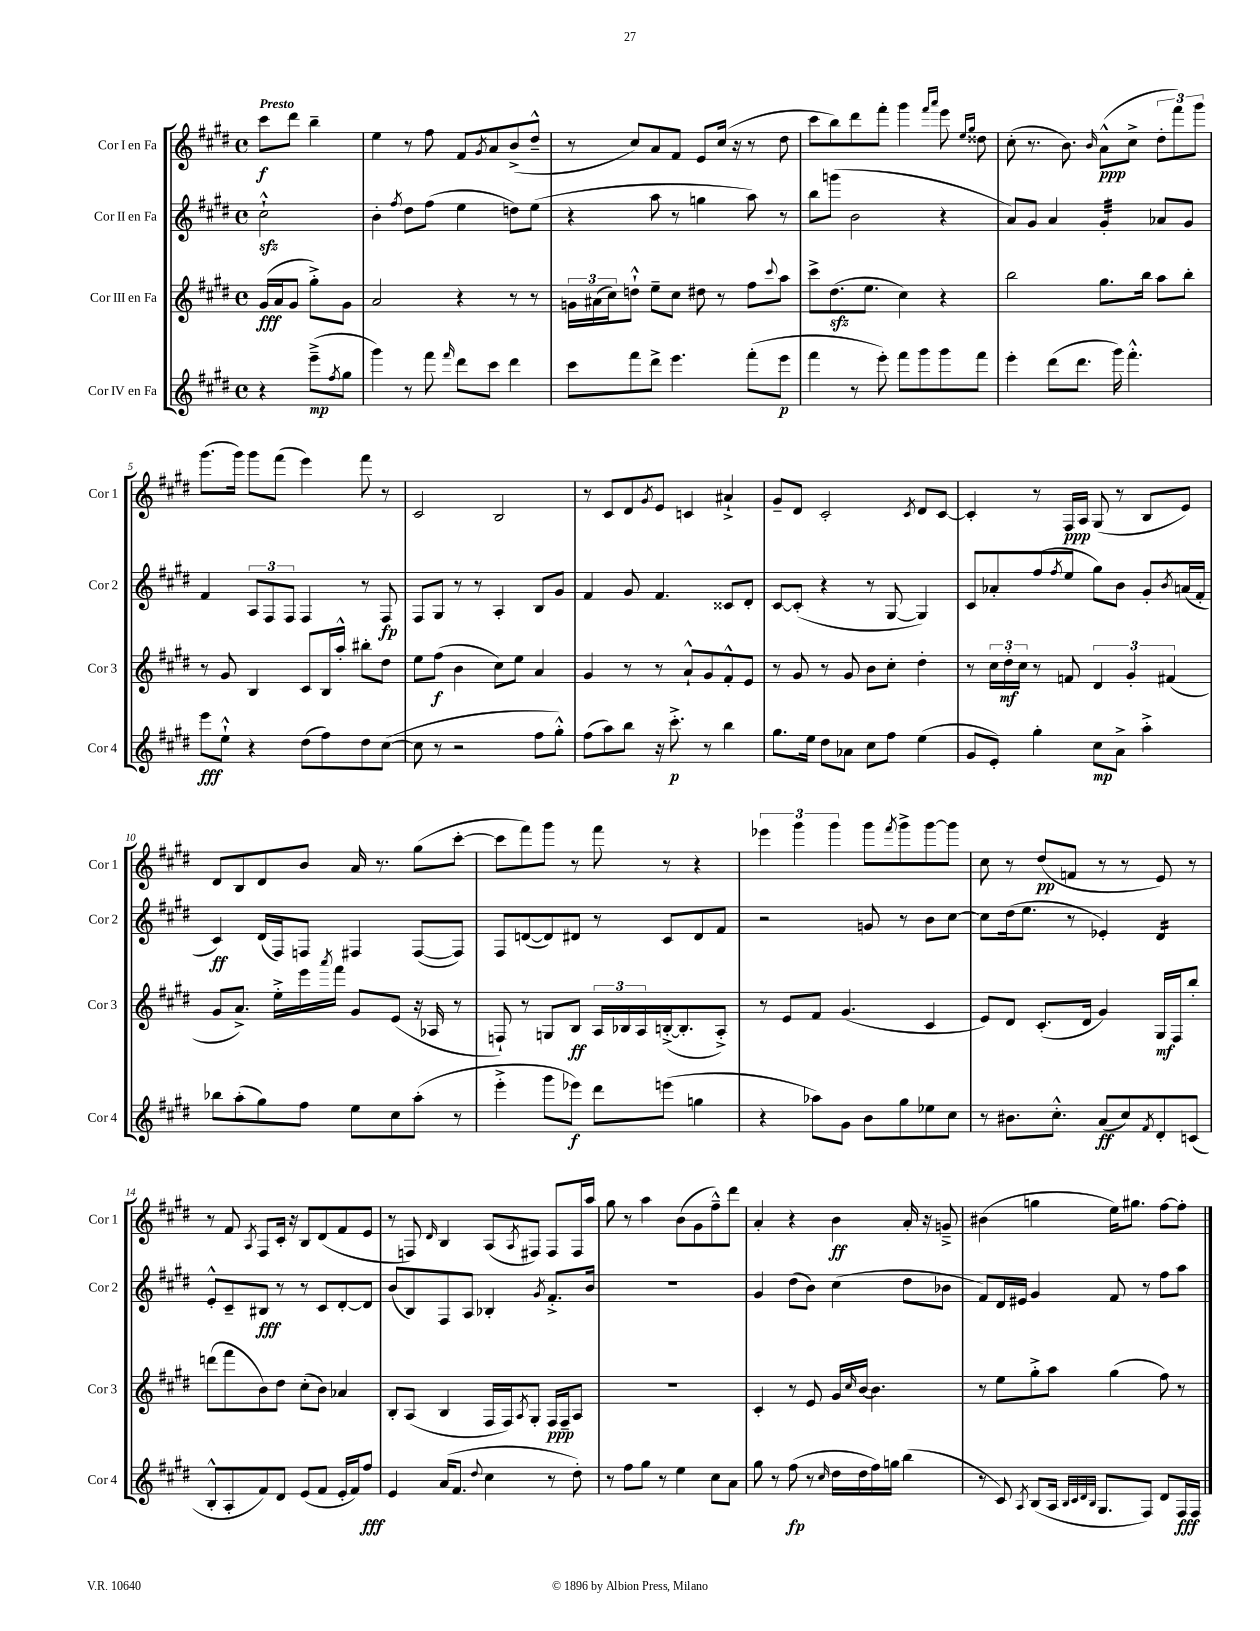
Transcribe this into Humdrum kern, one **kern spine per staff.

**kern	**kern	**kern	**kern
*staff4	*staff3	*staff2	*staff1
*clefG2	*clefG2	*clefG2	*clefG2
*k[f#c#g#d#]	*k[f#c#g#d#]	*k[f#c#g#d#]	*k[f#c#g#d#]
*M4/4	*M4/4	*M4/4	*M4/4
*met(c)	*met(c)	*met(c)	*met(c)
4r	(16g#/LL	2cc#`^^\	8ccc#\L
.	16a/J	.	.
.	8g#/J	.	8ddd#\J
(8eee~^\L	8gg#'^\L)	.	4bb~\
8qff#/	.	.	.
8gg#\J	8g#\J	.	.
=	=	=	=
4ggg#\)	2a/	4b'\	4ee\
.	.	8qff#/	.
8r	.	8dd#\L	8r
8fff#\	.	(8ff#\J	8ff#\
16qqfff#/	.	.	.
8ddd#\L	4r	4ee\	8f#/L
.	.	.	8qg#/
8ccc#\J	.	.	8a/
4ddd#\	8r	8dd\L)	(8b^/
.	8r	(8ee\J	8dd#~^^/J
=	=	=	=
8ccc#\L	24g\LL	4r	8r
.	(24a#\	.	.
.	24cc#\J)	.	.
8fff#\	8dd`^^\J	.	8cc#/L)
8ddd#^\J	8ee~\L	8aa\	8a/
4.eee\	8cc#\J	8r	8f#/J
.	8dd#\	4gg\	8e/L
.	8r	.	(16cc#/Jk
.	.	.	16r
(8fff#'\L	8ff#\L	8aa\)	8r
.	8qqccc#/	.	.
8eee\J	8aa\J	8r	8dd#\
=	=	=	=
4fff#\	8ccc#^\L	8bb\L	8ccc#\L
.	(8.dd#\	(8ggg\J	8bb\)
8r	.	2b\	8ddd#\
.	8.ee\J	.	.
8eee'\)	.	.	8fff#'\J
8fff#\L	4cc#\)	.	4ggg#\
8ggg#\	.	.	.
.	.	.	16qqfff#/LL
.	.	.	16qqaaa/JJ
8ggg#\	4r	4r	8eee\
.	.	.	16qqee/LL
.	.	.	16qqgg#/JJ
8fff#\J	.	.	8dd##\
=	=	=	=
4eee'\	2bb\	8a/L)	(8cc#'\
.	.	8g#/J	8.r
(8ddd#\L	.	4a/	.
.	.	.	8.b\)
8.ddd#\J	.	.	.
.	.	.	16qqb/
.	8.gg#\L	4g#'/	(8a^^\L
16ggg#\)	.	.	.
4.fff#'^^\	.	.	8cc#^\J
.	16bb\Jk	.	.
.	8aa\L	8a-/L	12dd#'\L
.	.	.	12fff#\)
.	8bb'\J	8g#/J	.
.	.	.	12ggg#\J
=	=	=	=
8eee\L	8r	4f#/	(8.ggg#\L
8ee`^^\J	8g#/	.	.
.	.	.	16ggg#\Jk)
4r	4B/	12A/L	8ggg#\L
.	.	12F#/	.
.	.	.	(8fff#\J
.	.	12F#/J	.
(8dd#\L	8c#/L	4F#/	4eee\)
8ff#\)	16B/L	.	.
.	16aa'^^/JJ	.	.
8dd#\	8bb#'\L	8r	8fff#\
([8cc#\J	8dd#\J	8F#/	8r
=	=	=	=
8cc#\]	8ee\L	8F#/L	2c#/
8r	(8ff#\J	8G#/J	.
2r	4b\	8r	.
.	.	8r	.
.	8cc#\L)	4A'/	2B/
.	8ee\J	.	.
8ff#\L	4a/	8B/L	.
8gg#'^^\J)	.	8g#/J	.
=	=	=	=
(8ff#\L	4g#/	4f#/	8r
8aa\)	.	.	8c#/L
8bb\J	8r	8g#/	8d#/
.	.	.	8qg#/
16r	8r	4.f#/	8e/J
8.ccc#'^\	.	.	.
.	8a`^^/L	.	4c/
8r	8g#/	.	.
4bb\	8f#'^^/	8c##/L	4a#`^/
.	8e/J	8d#'/J	.
=	=	=	=
8.gg#\L	8r	[8c#/L	8g#~/L
.	8g#/	(8c#'/]J	8d#/J
16ee\Jk	.	.	.
8dd#\L	8r	4r	2c#'/
8a-\J	8g#/	.	.
8cc#\L	8b\L	8r	.
8ff#\J	8cc#'\J	[8G#/	.
.	.	.	8qc#/
(4ee\	4dd#'\	4G#/])	8d#/L
.	.	.	[8c#/J
=	=	=	=
8g#/L	8r	8c#/L	4c#'/]
8e'/J)	24cc#\LL	8a-'/	.
.	24dd#'\	.	.
.	24cc#\JJ	.	.
4gg#'\	8r	(8ff#/	8r
.	.	8qff#/	.
.	8f/	8ee/J	16F#/LL
.	.	.	16A/JJ
8cc#\L	6d#/	8gg#\L)	(8G#/
8a^\J	.	8b\J	8r
.	6g#'/	.	.
4aa'^\	.	8g#'/L	8B/L
.	(6f#/	.	.
.	.	8qb/	.
.	.	(16a/L	8e/J)
.	.	16f#'/JJ	.
=	=	=	=
8bb-\L	8g#/L	4c#/)	8d#/L
(8aa'\	8.a^/J)	.	8B/
8gg#\)	.	(16d#/LL	8d#/
.	16ee'^\LL	16F#/J)	.
8ff#\J	16eee\	8F/J	8b/J
.	8qaaa/	.	.
.	16fff#\JJ	.	.
8ee\L	8g#/L	4F#/	16a/
.	.	.	8.r
8cc#\	(8e/J	.	.
(8aa'\J	16r	([8F#/L	(8gg#\L
.	16A-/	.	.
8r	8r	8F#/]J)	[8ccc#'\J
=	=	=	=
4eee'^\	8F`/)	8F#/L	8ccc#\]L
.	8r	([8d/	8fff#\)
8ggg#\L	8G/L	8d/])	8ggg#\J
8eee-\J)	8B/J	8d#/J	8r
8ddd#\L	24A/LL	8r	8fff#\
.	24B-/	.	.
.	24A/	.	.
(8eee\J	([16B'^/J	8c#/L	8r
.	8.B'/]	.	.
4gg\	.	8d#/	4r
.	8A'^/J)	8f#/J	.
=	=	=	=
4r	8r	2r	6eee-\
.	8e/L	.	.
.	.	.	6ggg#\
8aa-\L)	8f#/J	.	.
.	.	.	6ggg#\
8g#\J	(4.g#/	.	.
8b\L	.	8g/	8ggg#\L
.	.	.	8qfff#/
8gg#\	.	8r	8ggg#^\
8ee-\	4c#/	8b\L	[8ggg#\
8cc#\J	.	[8cc#\J	8ggg#\]J
=	=	=	=
8r	8e/L)	8cc#\]L	8cc#\
8.b#\L	8d#/J	(16dd#\k	8r
.	.	8.ee\J	.
.	(8.c#'/L	.	(8dd#/L
8.cc#'^^\J	.	.	.
.	.	8r	8f/J
.	16d#/Jk	.	.
(8a/L	4g#/)	4e-'/)	8r
8cc#/)	.	.	8r
8qf#/	.	.	.
8d#'/	16G#/LL	4d#/	8e/)
.	16F#/J	.	.
(8c/J	8bb'/J	.	8r
=	=	=	=
8B'^^/L	(8ddd\L	8e'^^/L	8r
8A'/	8fff#\	8c#~/	8f#/
.	.	.	8qA/
8f#/)	8b\)	8B#/J	8F#/L
8d#/J	8dd#\J	8r	16c#'/Jk
.	.	.	16r
(8e/L	(8cc#'\L	8r	8B/L
8f#/J	8b\J)	8c#/L	(8d#/
16e'/LL	4a-/	[8d#'/	8f#/
16f#/J)	.	.	.
8ff#/J	.	8d#/]J	8e/J
=	=	=	=
4e/	8B'/L	(8b/L	8r
.	(8A/J	8B/)	8F/)
.	.	.	16qqd#/
(16a/LK	4B/	8F#/	4B/
8.f#/J	.	.	.
.	.	8A/J	.
8qqdd#/	.	.	.
4cc#\	16F#/LL	4B-'/	(8A/L
.	16F#/J)	.	.
.	8qA/	.	8qA/
.	8G#'/J	.	8F#/J)
.	.	8qg#/	.
8r	16F#/LL	8.f#'^/L	8F#/L
.	16F#~/J	.	.
8dd#'\)	8A/J	.	16F#/L
.	.	16b/Jk	16aa/JJ
=	=	=	=
8r	1r	1r	8gg#\
8ff#\L	.	.	8r
8gg#\J	.	.	4aa\
8r	.	.	.
4ee\	.	.	(8b\L
.	.	.	8g#\
8cc#\L	.	.	8ff#~^^\)
8a\J	.	.	8ddd#\J
=	=	=	=
8gg#\	4c#'/	4g#/	4a'/
8r	.	.	.
(8ff#\	8r	(8dd#\L	4r
8r	8e/	8b\J)	.
16qqcc#/	.	.	.
16dd#\LL	16g#/LL	(4cc#\	4b\
.	16qqcc#/	.	.
16dd#\	[16b/JJ	.	.
16ff#\)	4.b\]	.	.
16gg\JJ	.	.	.
(4bb\	.	8dd#\L	16a'/
.	.	.	16r
.	.	8b-\J	8g~^/
=	=	=	=
8r	8r	8f#/L)	(4b#\
8c#/)	8ee\L	16d#/L	.
.	.	16e#/JJ	.
8qA/	.	.	.
(8B/L	8gg#'^\	4g#/	4gg\
16A/Jk	8aa\J	.	.
32qqB/LLL	.	.	.
32qqc#/	.	.	.
32qqd#/	.	.	.
32qqB/JJJ	.	.	.
8.G#/L	.	.	.
.	(4gg#\	8f#/	16ee\LK)
.	.	.	8.gg#\J
8F#/J)	.	8r	.
8d#/L	8ff#\)	8ff#\L	[8ff#\L
16F#/L	8r	8aa\J	8ff#'\]J
16F#/JJ	.	.	.
==	==	==	==
*-	*-	*-	*-
